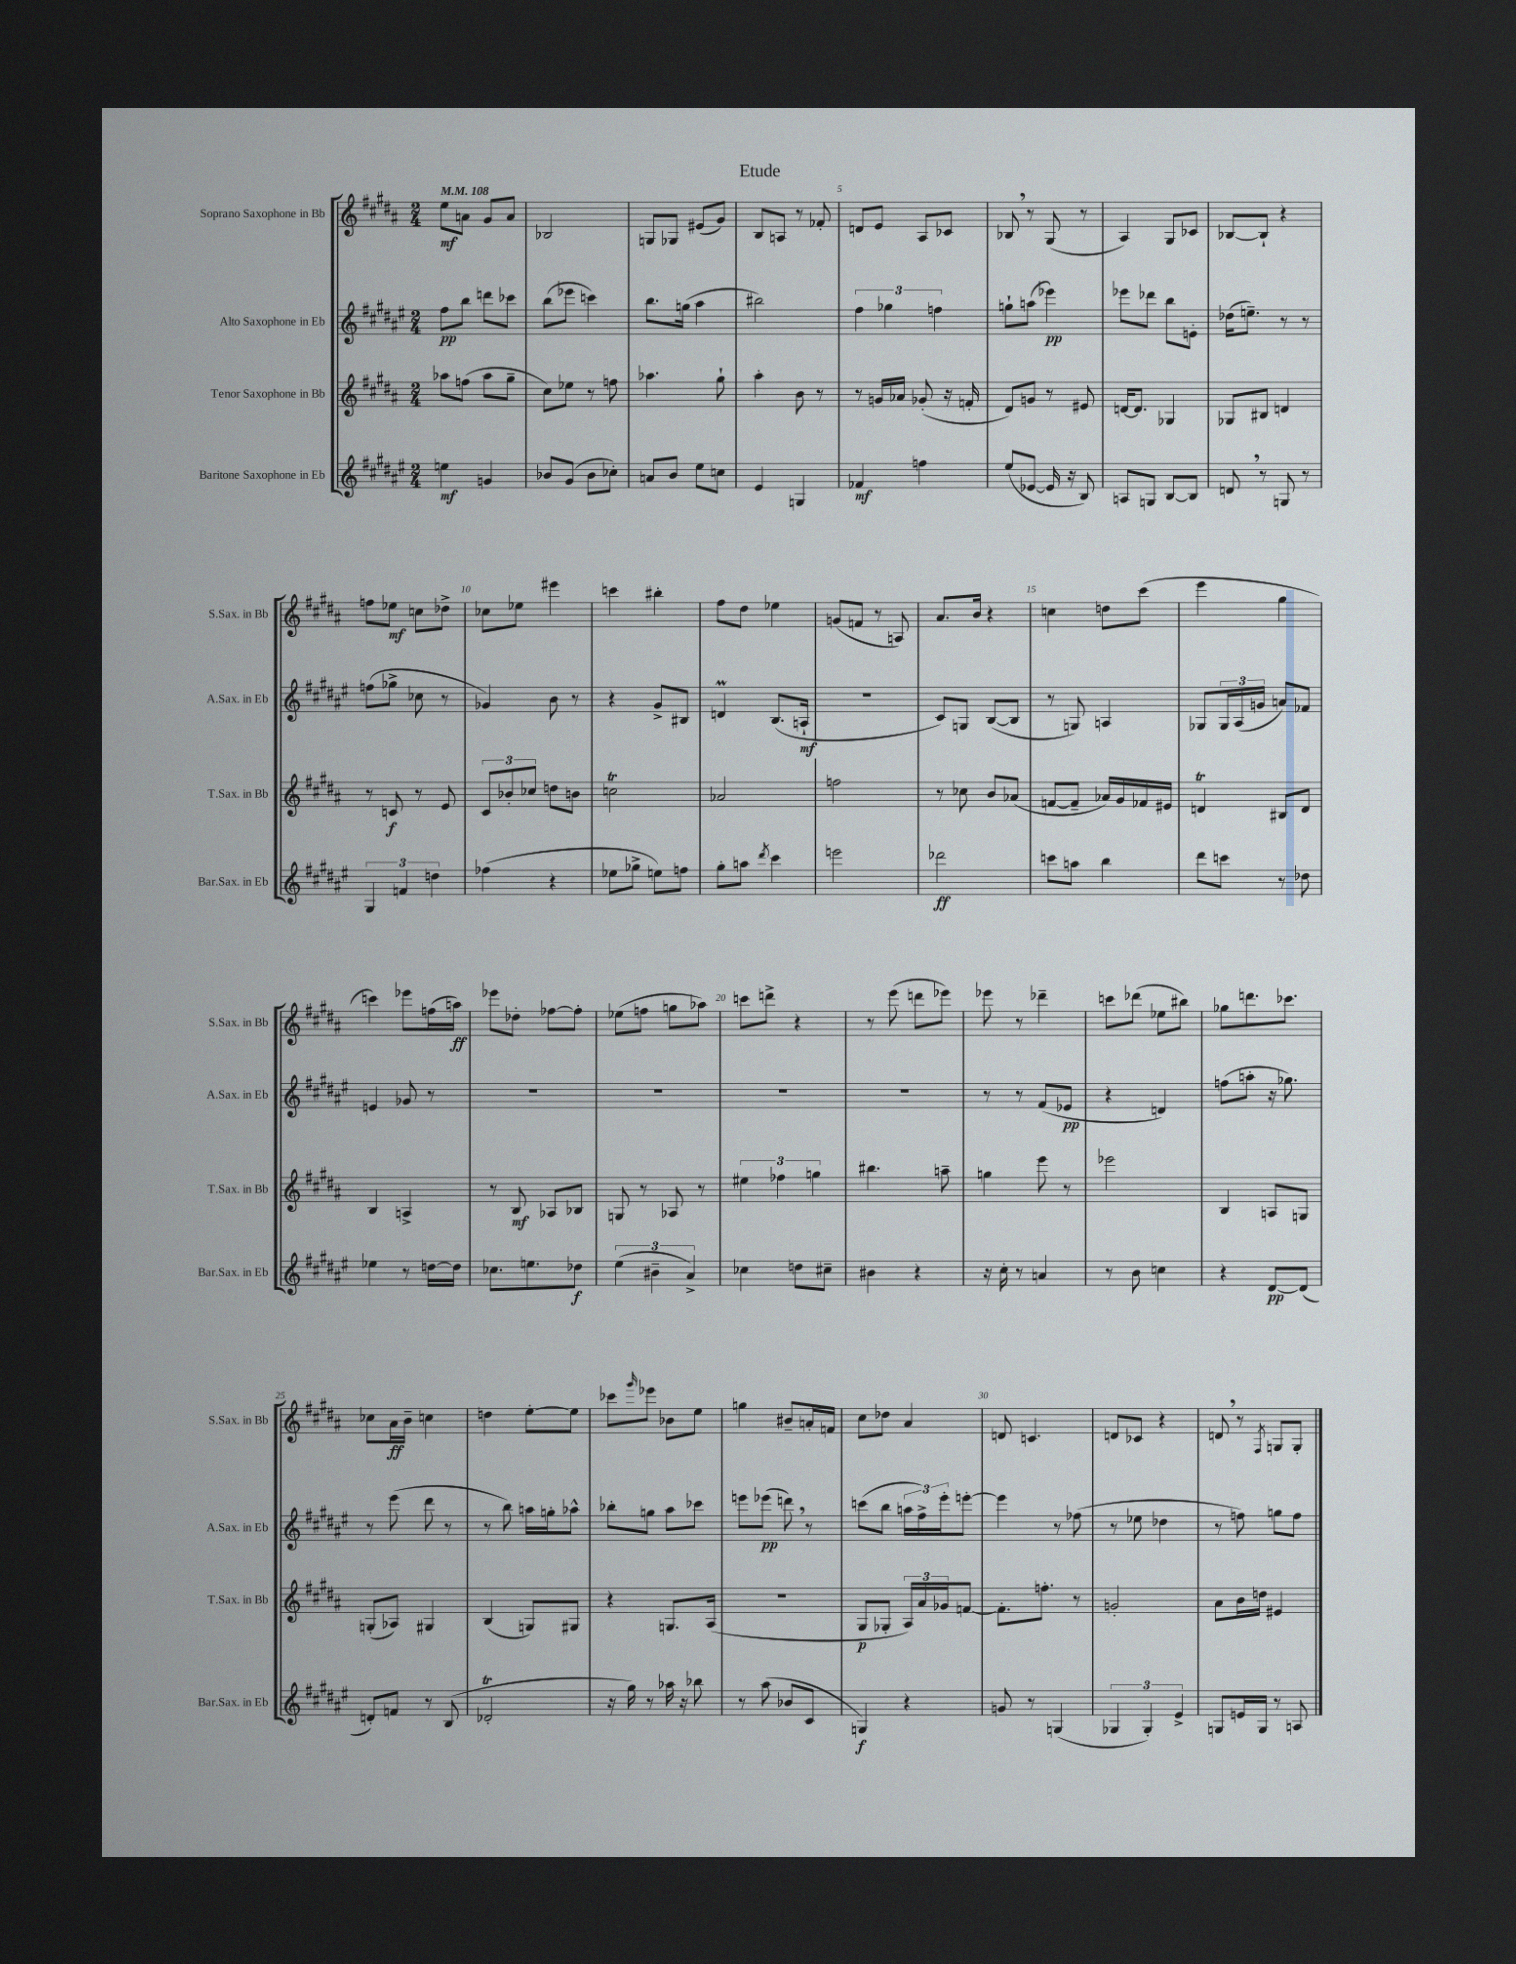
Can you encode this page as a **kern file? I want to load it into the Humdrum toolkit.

**kern	**dynam	**kern	**dynam	**kern	**dynam	**kern	**dynam
*part4	*part4	*part3	*part3	*part2	*part2	*part1	*part1
*staff4	*staff4	*staff3	*staff3	*staff2	*staff2	*staff1	*staff1
*I"Baritone Saxophone in Eb	*	*I"Tenor Saxophone in Bb	*	*I"Alto Saxophone in Eb	*	*I"Soprano Saxophone in Bb	*
*I'Bar.Sax. in Eb	*	*I'T.Sax. in Bb	*	*I'A.Sax. in Eb	*	*I'S.Sax. in Bb	*
*clefG2	*	*clefG2	*	*clefG2	*	*clefG2	*
*k[f#c#g#d#a#e#]	*	*k[f#c#g#d#a#]	*	*k[f#c#g#d#a#e#]	*	*k[f#c#g#d#a#]	*
*M2/4	*	*M2/4	*	*M2/4	*	*M2/4	*
*MM108	*	*MM108	*	*MM108	*	*MM108	*
=1	=1	=1	=1	=1	=1	=1	=1
4een\	mf	8aa-X\L	.	8ff#\L	pp	8ee\L	mf
.	.	(8ffn\J	.	8bb\J	.	8an\J	.
4gn/	.	8aa-\L	.	8dddn\L	.	8g#/L	.
.	.	8gg#~\J	.	8ccc-X\J	.	8a/J	.
=2	=2	=2	=2	=2	=2	=2	=2
8b-X/L	.	8cc#\L)	.	(8bb\L	.	2B-X/	.
(8g#/J	.	8ee-X\J	.	8eee-X\J	.	.	.
8b-\L	.	8r	.	4cccn\)	.	.	.
8cc-X'\J)	.	8ffn\	.	.	.	.	.
=3	=3	=3	=3	=3	=3	=3	=3
8an/L	.	4.aa-X\	.	8.bb\L	.	8Gn/L	.
8b/J	.	.	.	.	.	8G-X/J	.
.	.	.	.	(16ggn\Jk	.	.	.
8ee#\L	.	.	.	4aa#\	.	(8e#X/L	.
8ccn\J	.	8gg#`\	.	.	.	8g#/J)	.
=4	=4	=4	=4	=4	=4	=4	=4
4e#/	.	4aa#'\	.	2bb#X\)	.	8B/L	.
.	.	.	.	.	.	8An/J	.
4Gn/	.	8b\	.	.	.	8r	.
.	.	8r	.	.	.	8f-X'/	.
=5	=5	=5	=5	=5	=5	=5	=5
4f-X/	mf	8r	.	6ff#\	.	8dn/L	.
.	.	16gn/LL	.	.	.	8e/J	.
.	.	.	.	6gg-X\	.	.	.
.	.	16a-X/JJ	.	.	.	.	.
4ffn\	.	(8g-X'/	.	.	.	8A#/L	.
.	.	.	.	6ffn\	.	.	.
.	.	16r	.	.	.	8c-X/J	.
.	.	16fn'/	.	.	.	.	.
=6	=6	=6	=6	=6	=6	=6	=6
(8ee#/L	.	8d#/L)	.	8ggn`\L	.	8B-X,/	.
[8e-X/J	.	8gn/J	.	(8aan\J	.	8r	.
16e-/]	.	8r	.	4eee-X\)	pp	(8G#/	.
16r	.	.	.	.	.	.	.
8B/)	.	8e#X/	.	.	.	8r	.
=7	=7	=7	=7	=7	=7	=7	=7
8An/L	.	[16dn/KL	.	8eee-X\L	.	4A#/)	.
.	.	8.d/J]	.	.	.	.	.
8Gn/J	.	.	.	8ddd-X\J	.	.	.
[8B/L	.	4G-X/	.	8bb\L	.	8G#/L	.
8B/J]	.	.	.	8en'\J	.	8c-X/J	.
=8	=8	=8	=8	=8	=8	=8	=8
8dn,/	.	8G-X/L	.	(16dd-X\KL	.	[8B-X/L	.
.	.	.	.	8.een~\J)	.	.	.
8r	.	8B#X/J	.	.	.	8B-`/J]	.
8Gn/	.	4dn/	.	8r	.	4r	.
8r	.	.	.	8r	.	.	.
!!LO:LB:g=z
=9	=9	=9	=9	=9	=9	=9	=9
6G#/	.	8r	.	(8ffn\L	.	8ffn\L	.
.	.	8cn/	f	8gg-X^\J	.	8ee-X\J	mf
6fn/	.	.	.	.	.	.	.
.	.	8r	.	8cc-X\	.	8ccn\L	.
6ddn\	.	.	.	.	.	.	.
.	.	8e/	.	8r	.	8dd-X^\J	.
=10	=10	=10	=10	=10	=10	=10	=10
(4ff-X\	.	12c#/L	.	4g-X/)	.	8cc-X\L	.
.	.	12b-X'/	.	.	.	.	.
.	.	.	.	.	.	8ee-X\J	.
.	.	12cc-X/J	.	.	.	.	.
4r	.	8ddn\L	.	8b\	.	4eee#X\	.
.	.	8bn\J	.	8r	.	.	.
=11	=11	=11	=11	=11	=11	=11	=11
8ee-X\L	.	2ccnT\	.	4r	.	4cccn\	.
8gg-X^\J	.	.	.	.	.	.	.
8een\L)	.	.	.	8g#^/L	.	4bb#X'\	.
8ffn\J	.	.	.	8B#X/J	.	.	.
=12	=12	=12	=12	=12	=12	=12	=12
8gg#'\L	.	2a-X/	.	4dnM/	.	8ff#\L	.
8aan\J	.	.	.	.	.	8dd#\J	.
8qddd#/	.	.	.	.	.	.	.
4ccc#\	.	.	.	(8.B/L	.	4ee-X\	.
.	.	.	.	16An`/Jk	mf	.	.
=13	=13	=13	=13	=13	=13	=13	=13
2eeen\	.	2ffn\	.	2r	.	(8gn/L	.
.	.	.	.	.	.	8fn/J	.
.	.	.	.	.	.	8r	.
.	.	.	.	.	.	8An/)	.
=14	=14	=14	=14	=14	=14	=14	=14
2ddd-X\	ff	8r	.	8c#/L)	.	8.a#/L	.
.	.	8cc-X\	.	8Gn/J	.	.	.
.	.	.	.	.	.	16b/Jk	.
.	.	8b/L	.	([8B/L	.	4r	.
.	.	(8a-X/J	.	8B/J]	.	.	.
=15	=15	=15	=15	=15	=15	=15	=15
8cccn\L	.	[8fn/L	.	8r	.	4ccn\	.
8aan\J	.	8f~/J]	.	8Gn/)	.	.	.
4bb\	.	16a-X/LL)	.	4An/	.	8ddn\L	.
.	.	16g#/	.	.	.	.	.
.	.	16f-X/	.	.	.	(8ccc#\J	.
.	.	16e#X/JJ	.	.	.	.	.
=16	=16	=16	=16	=16	=16	=16	=16
8ddd#\L	.	4dnT/	.	8G-X/L	.	4eee\	.
8cccn\J	.	.	.	24G-/L	.	.	.
.	.	.	.	(24A#/	.	.	.
.	.	.	.	24gn/JJ	.	.	.
8r	.	8B#X/L	.	8an/L)	.	4gg#\	.
8dd-X\	.	8d/J	.	8f-X/J	.	.	.
!!LO:LB:g=z
=17	=17	=17	=17	=17	=17	=17	=17
4ee-X\	.	4B/	.	4en/	.	4cccn\)	.
8r	.	4An^/	.	8g-X/	.	8eee-X\L	.
[16ddn\LL	.	.	.	8r	.	(16ffn\L	.
16dd\JJ]	.	.	.	.	.	16aan\JJ)	ff
=18	=18	=18	=18	=18	=18	=18	=18
8.cc-X\L	.	8r	.	2r	.	8eee-X\L	.
.	.	8B/	mf	.	.	8dd-X'\J	.
8.een\	.	.	.	.	.	.	.
.	.	8A-X/L	.	.	.	[8ff-X\L	.
8dd-X\J	f	8B-X/J	.	.	.	8ff-'\J]	.
=19	=19	=19	=19	=19	=19	=19	=19
(6ee#\	.	8Gn/	.	2r	.	(8ee-X\L	.
.	.	8r	.	.	.	8ffn\J	.
6b#X~\	.	.	.	.	.	.	.
.	.	8A-X/	.	.	.	8ggn\L	.
6a#^/)	.	.	.	.	.	.	.
.	.	8r	.	.	.	8aa-X\J)	.
=20	=20	=20	=20	=20	=20	=20	=20
4cc-X\	.	6ee#X\	.	2r	.	8cccn\L	.
.	.	.	.	.	.	8dddn^\J	.
.	.	6ff-X\	.	.	.	.	.
8ddn\L	.	.	.	.	.	4r	.
.	.	6ggn\	.	.	.	.	.
8cc#X~\J	.	.	.	.	.	.	.
=21	=21	=21	=21	=21	=21	=21	=21
4b#X\	.	4.bb#X\	.	2r	.	8r	.
.	.	.	.	.	.	(8eee\	.
4r	.	.	.	.	.	8dddn\L	.
.	.	8aan~\	.	.	.	8eee-X\J)	.
=22	=22	=22	=22	=22	=22	=22	=22
16r	.	4ggn\	.	8r	.	8eee-X\	.
16cc#'\	.	.	.	.	.	.	.
8r	.	.	.	8r	.	8r	.
4an/	.	8eee\	.	(8f#/L	.	4ddd-X~\	.
.	.	8r	.	8e-X/J	pp	.	.
=23	=23	=23	=23	=23	=23	=23	=23
8r	.	2eee-X\	.	4r	.	8cccn\L	.
8b\	.	.	.	.	.	(8ddd-X\J	.
4ccn\	.	.	.	4dn/)	.	8ee-X\L	.
.	.	.	.	.	.	8bb#X\J)	.
=24	=24	=24	=24	=24	=24	=24	=24
4r	.	4B/	.	(8ffn\L	.	8gg-X\L	.
.	.	.	.	8aan'\J	.	8.dddn\	.
[8d#/L	pp	8An/L	.	16r	.	.	.
.	.	.	.	8.gg-X\)	.	8.ccc-X\J	.
(8d#/J]	.	8Gn/J	.	.	.	.	.
!!LO:LB:g=z
=25	=25	=25	=25	=25	=25	=25	=25
8dn'/L)	.	(8Gn'/L	.	8r	.	8cc-X\L	.
8fn/J	.	8A-X/J)	.	(8eee#\	.	16a#\L	ff
.	.	.	.	.	.	16b~\JJ	.
8r	.	4G#X/	.	8ddd#\	.	4ccn\	.
(8B/	.	.	.	8r	.	.	.
=26	=26	=26	=26	=26	=26	=26	=26
2d-XT'/	.	(4B/	.	8r	.	4ddn\	.
.	.	.	.	8bb\)	.	.	.
.	.	8Gn/L)	.	16aan\LL	.	[8ee'\L	.
.	.	.	.	16ggn'\J	.	.	.
.	.	8G#X/J	.	8aa-X^^\J	.	8ee\J]	.
=27	=27	=27	=27	=27	=27	=27	=27
16r	.	4r	.	8bb-X'\L	.	8ccc-X\L	.
16gg#\)	.	.	.	.	.	.	.
.	.	.	.	.	.	16qqggg#/	.
8r	.	.	.	8ggn\J	.	8eee-X\J	.
16aa-X\	.	8.Gn/L	.	8aa#\L	.	8b-X\L	.
16r	.	.	.	.	.	.	.
8bb-X\	.	.	.	8ccc-X\J	.	8ee\J	.
.	.	(16A#/Jk	.	.	.	.	.
=28	=28	=28	=28	=28	=28	=28	=28
8r	.	2r	.	8eeen\L	.	4ggn\	.
(8aa#\	.	.	.	(8eee-X\J	pp	.	.
8b-X/L	.	.	.	8dddn,\)	.	8b#X~/L	.
8c#/J	.	.	.	8r	.	16an'/L	.
.	.	.	.	.	.	16fn/JJ	.
=29	=29	=29	=29	=29	=29	=29	=29
4Gn/)	f	8G#/L	p	(8cccn\L	.	8cc#\L	.
.	.	8G-X'/J	.	8bb\J	.	8dd-X\J	.
4r	.	24A#/LL)	.	24aan\LL	.	4a#/	.
.	.	24a#/	.	24ff#^\)	.	.	.
.	.	24g-X/J	.	24eee#'\J	.	.	.
.	.	[8fn/J	.	[8eeen'\J	.	.	.
=30	=30	=30	=30	=30	=30	=30	=30
8gn/	.	8.f'\L]	.	4eee\]	.	8dn/	.
8r	.	.	.	.	.	4.cn/	.
.	.	8.ffn'\J	.	.	.	.	.
(4Gn/	.	.	.	8r	.	.	.
.	.	8r	.	(8ff-X\	.	.	.
=31	=31	=31	=31	=31	=31	=31	=31
6G-X/	.	2gn'/	.	8r	.	8dn/L	.
.	.	.	.	8ee-X\	.	8c-X/J	.
6G-'/)	.	.	.	.	.	.	.
.	.	.	.	4dd-X\	.	4r	.
6e#^/	.	.	.	.	.	.	.
=32	=32	=32	=32	=32	=32	=32	=32
8Gn/L	.	8a#\L	.	8r	.	8dn,/	.
16en/L	.	16b\L	.	8ffn\)	.	8r	.
16G/JJ	.	16ddn\JJ	.	.	.	.	.
.	.	.	.	.	.	8qF#/	.
8r	.	4e#X/	.	8ggn\L	.	8Gn/L	.
8An/	.	.	.	8ff\J	.	8G'/J	.
==	==	==	==	==	==	==	==
*-	*-	*-	*-	*-	*-	*-	*-
